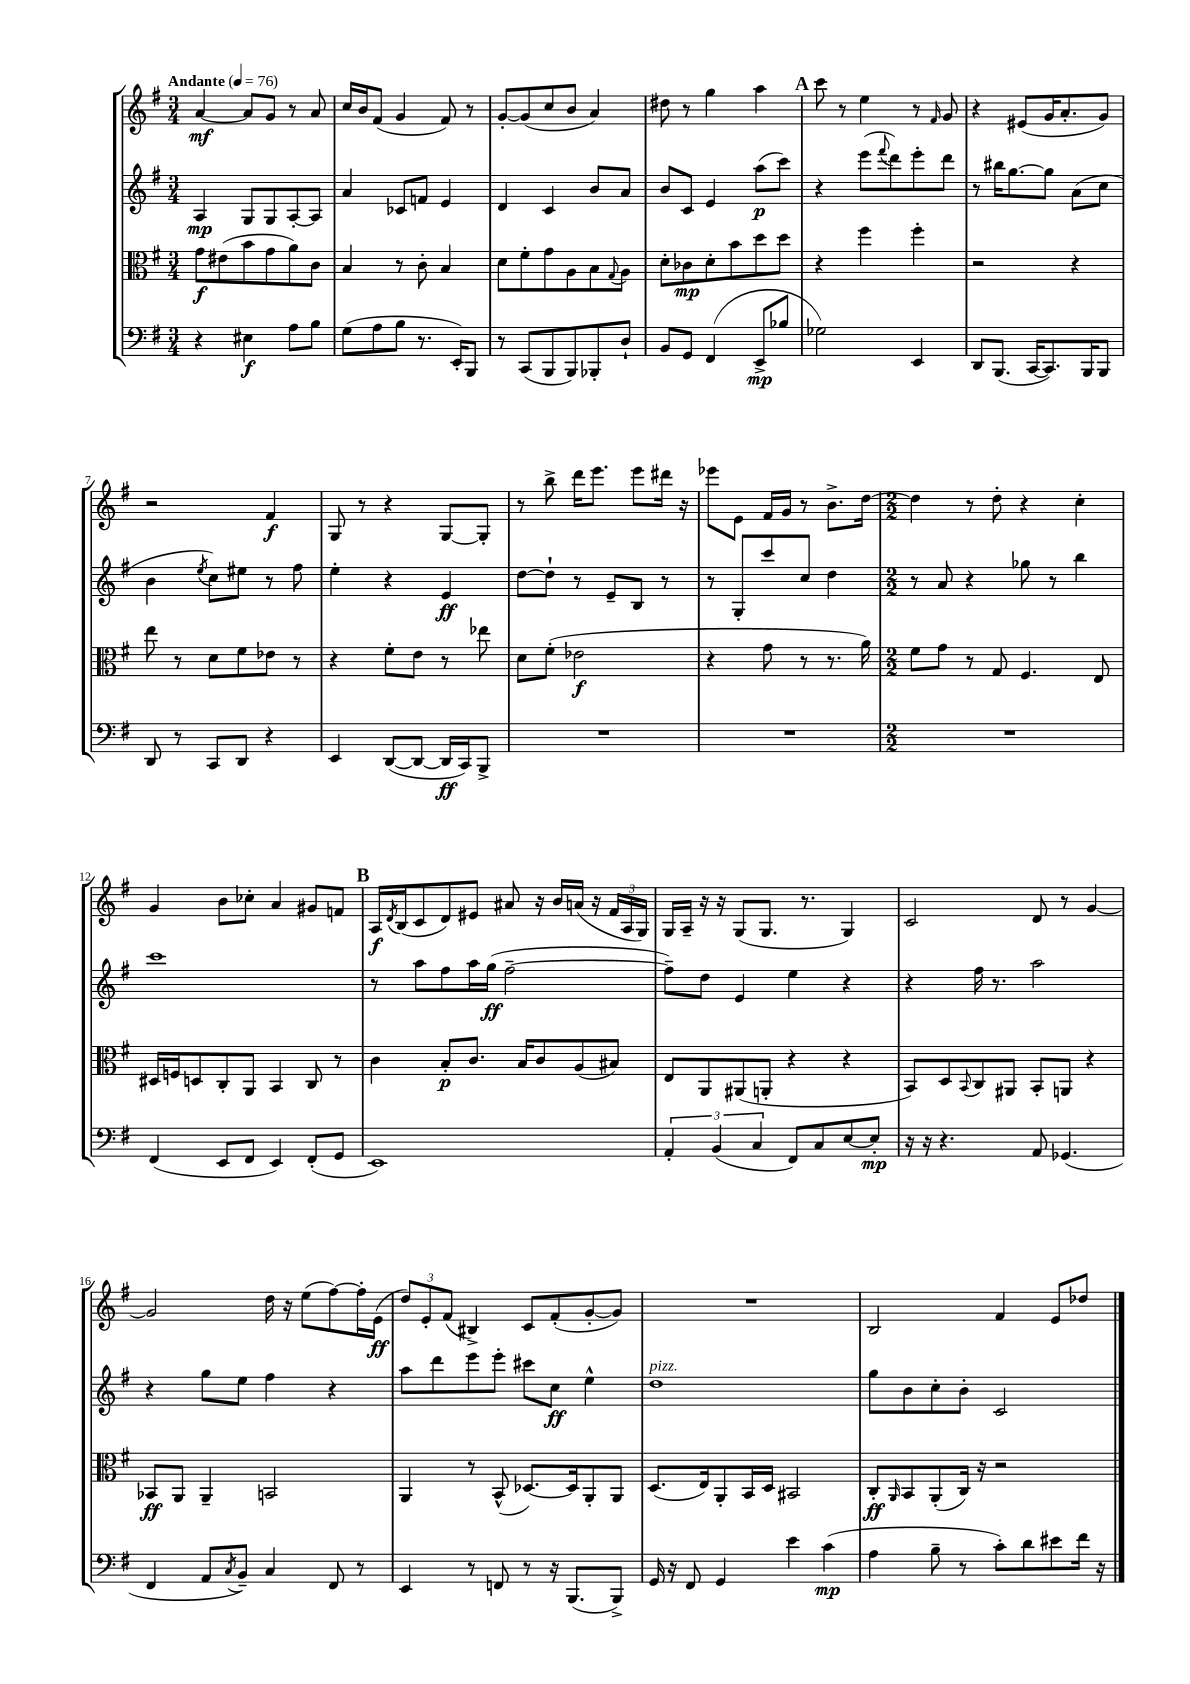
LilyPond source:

<<
\new StaffGroup <<
\new Staff = "s0" {
    \clef treble \key g \major \numericTimeSignature \time 3/4 \tempo "Andante" 4 = 76
    a'4~\mf a'8 g'8 r8 a'8 |
    c''16 b'16 fis'8( g'4 fis'8) r8 |
    g'8~-. g'8( c''8 b'8 a'4) |
    dis''8 r8 g''4 a''4 |
    \mark \markup { \bold "A" } c'''8 r8 e''4 r8 \grace { fis'16 } g'8 |
    r4 eis'8( g'16 a'8.-. g'8) |
    r2 fis'4\f |
    g8 r8 r4 g8~ g8-. |
    r8 b''8-> d'''16 e'''8. e'''8 dis'''16 r16 |
    ees'''8 e'8 fis'16 g'16 r8 b'8.-> d''16~ |
    \numericTimeSignature \time 2/2 d''4 r8 d''8-. r4 c''4-. |
    g'4 b'8 ces''8-. a'4 gis'8 f'8 |
    \mark \markup { \bold "B" } a16\f \acciaccatura { d'8 } b16( c'8 d'8) eis'8 ais'8 r16 b'16 a'16( r16 \tuplet 3/2 { fis'16 a16 g16) } |
    g16 a16-- r16 r16 g8( g8. r8. g4) |
    c'2 d'8 r8 g'4~ |
    g'2 d''16 r16 e''8( fis''8~) fis''16-. e'16\ff( |
    \tuplet 3/2 { d''8) e'8-. fis'8( } bis4->) c'8 fis'8-.( g'8~-. g'8) |
    R1 |
    b2 fis'4 e'8 des''8 \bar "|." |
}
\new Staff = "s1" {
    \clef treble \key g \major \numericTimeSignature \time 3/4
    a4\mp g8 g8 a8~-. a8 |
    a'4 ces'8 f'8 e'4 |
    d'4 c'4 b'8 a'8 |
    b'8 c'8 e'4 a''8\p( c'''8) |
    \mark \markup { \bold "A" } r4 e'''8( \appoggiatura { fis'''8 } d'''8) e'''8-. d'''8 |
    r8 bis''16 g''8.~ g''8 a'8( c''8 |
    b'4 \acciaccatura { e''8 } c''8) eis''8 r8 fis''8 |
    e''4-. r4 e'4\ff |
    d''8~ d''8-! r8 e'8-- b8 r8 |
    r8 g8-. c'''8 c''8 d''4 |
    \numericTimeSignature \time 2/2 r8 a'8 r4 ges''8 r8 b''4 |
    c'''1 |
    \mark \markup { \bold "B" } r8 a''8 fis''8 a''16 g''16\ff( fis''2~-- |
    fis''8--) d''8 e'4 e''4 r4 |
    r4 fis''16 r8. a''2 |
    r4 g''8 e''8 fis''4 r4 |
    a''8 d'''8 e'''8 e'''8-. cis'''8 c''8\ff e''4-^ |
    d''1^\markup { \italic "pizz." } |
    g''8 b'8 c''8-. b'8-. c'2 \bar "|." |
}
\new Staff = "s2" {
    \clef alto \key g \major \numericTimeSignature \time 3/4
    g'8\f eis'8( b'8 g'8 a'8) c'8 |
    b4 r8 c'8-. b4 |
    d'8 fis'8-. g'8 a8 b8 \appoggiatura { g8 } a8 |
    d'8-. ces'8\mp d'8-. b'8 d''8 d''8 |
    \mark \markup { \bold "A" } r4 fis''4 fis''4-. |
    r2 r4 |
    e''8 r8 d'8 fis'8 ees'8 r8 |
    r4 fis'8-. e'8 r8 ees''8 |
    d'8 fis'8-.( ees'2\f |
    r4 g'8 r8 r8. a'16) |
    \numericTimeSignature \time 2/2 fis'8 g'8 r8 g8 fis4. e8 |
    dis16 f16 d8 c8-. a,8 b,4 c8 r8 |
    \mark \markup { \bold "B" } c'4 b8-.\p c'8. b16 c'8 a8( bis8) |
    e8 a,8 ais,8( a,8-. r4 r4 |
    b,8) d8 \appoggiatura { b,8 } c8 ais,8 b,8-. a,8 r4 |
    bes,8\ff a,8 a,4-- b,2 |
    a,4 r8 b,8-^( des8.~) des16 a,8-. a,8 |
    d8.( e16) a,8-. b,16 d16 bis,2 |
    c8-.\ff \grace { a,16 } b,8 a,8-.( c16) r16 r2 \bar "|." |
}
\new Staff = "s3" {
    \clef bass \key g \major \numericTimeSignature \time 3/4
    r4 eis4\f a8 b8 |
    g8( a8 b8 r8. e,16-.) b,,8 |
    r8 c,8( b,,8 b,,8) bes,,8-. d8-! |
    b,8 g,8 fis,4( e,8->\mp bes8 |
    \mark \markup { \bold "A" } ges2) e,4 |
    d,8 b,,8.( c,16~ c,8.) b,,16 b,,8 |
    d,8 r8 c,8 d,8 r4 |
    e,4 d,8~( d,8~ d,16\ff c,16) b,,8-> |
    R2. |
    R2. |
    \numericTimeSignature \time 2/2 R1 |
    fis,4( e,8 fis,8 e,4) fis,8-.( g,8 |
    \mark \markup { \bold "B" } e,1) |
    \tuplet 3/2 { a,4-. b,4( c4 } fis,8) c8 e8~ e8-.\mp |
    r16 r16 r4. a,8 ges,4.( |
    fis,4 a,8 \acciaccatura { c8 } b,8--) c4 fis,8 r8 |
    e,4 r8 f,8 r8 r16 b,,8.( b,,8->) |
    g,16 r16 fis,8 g,4 e'4 c'4\mp( |
    a4 b8-- r8 c'8-.) d'8 eis'8 fis'16 r16 \bar "|." |
}
>>
>>
